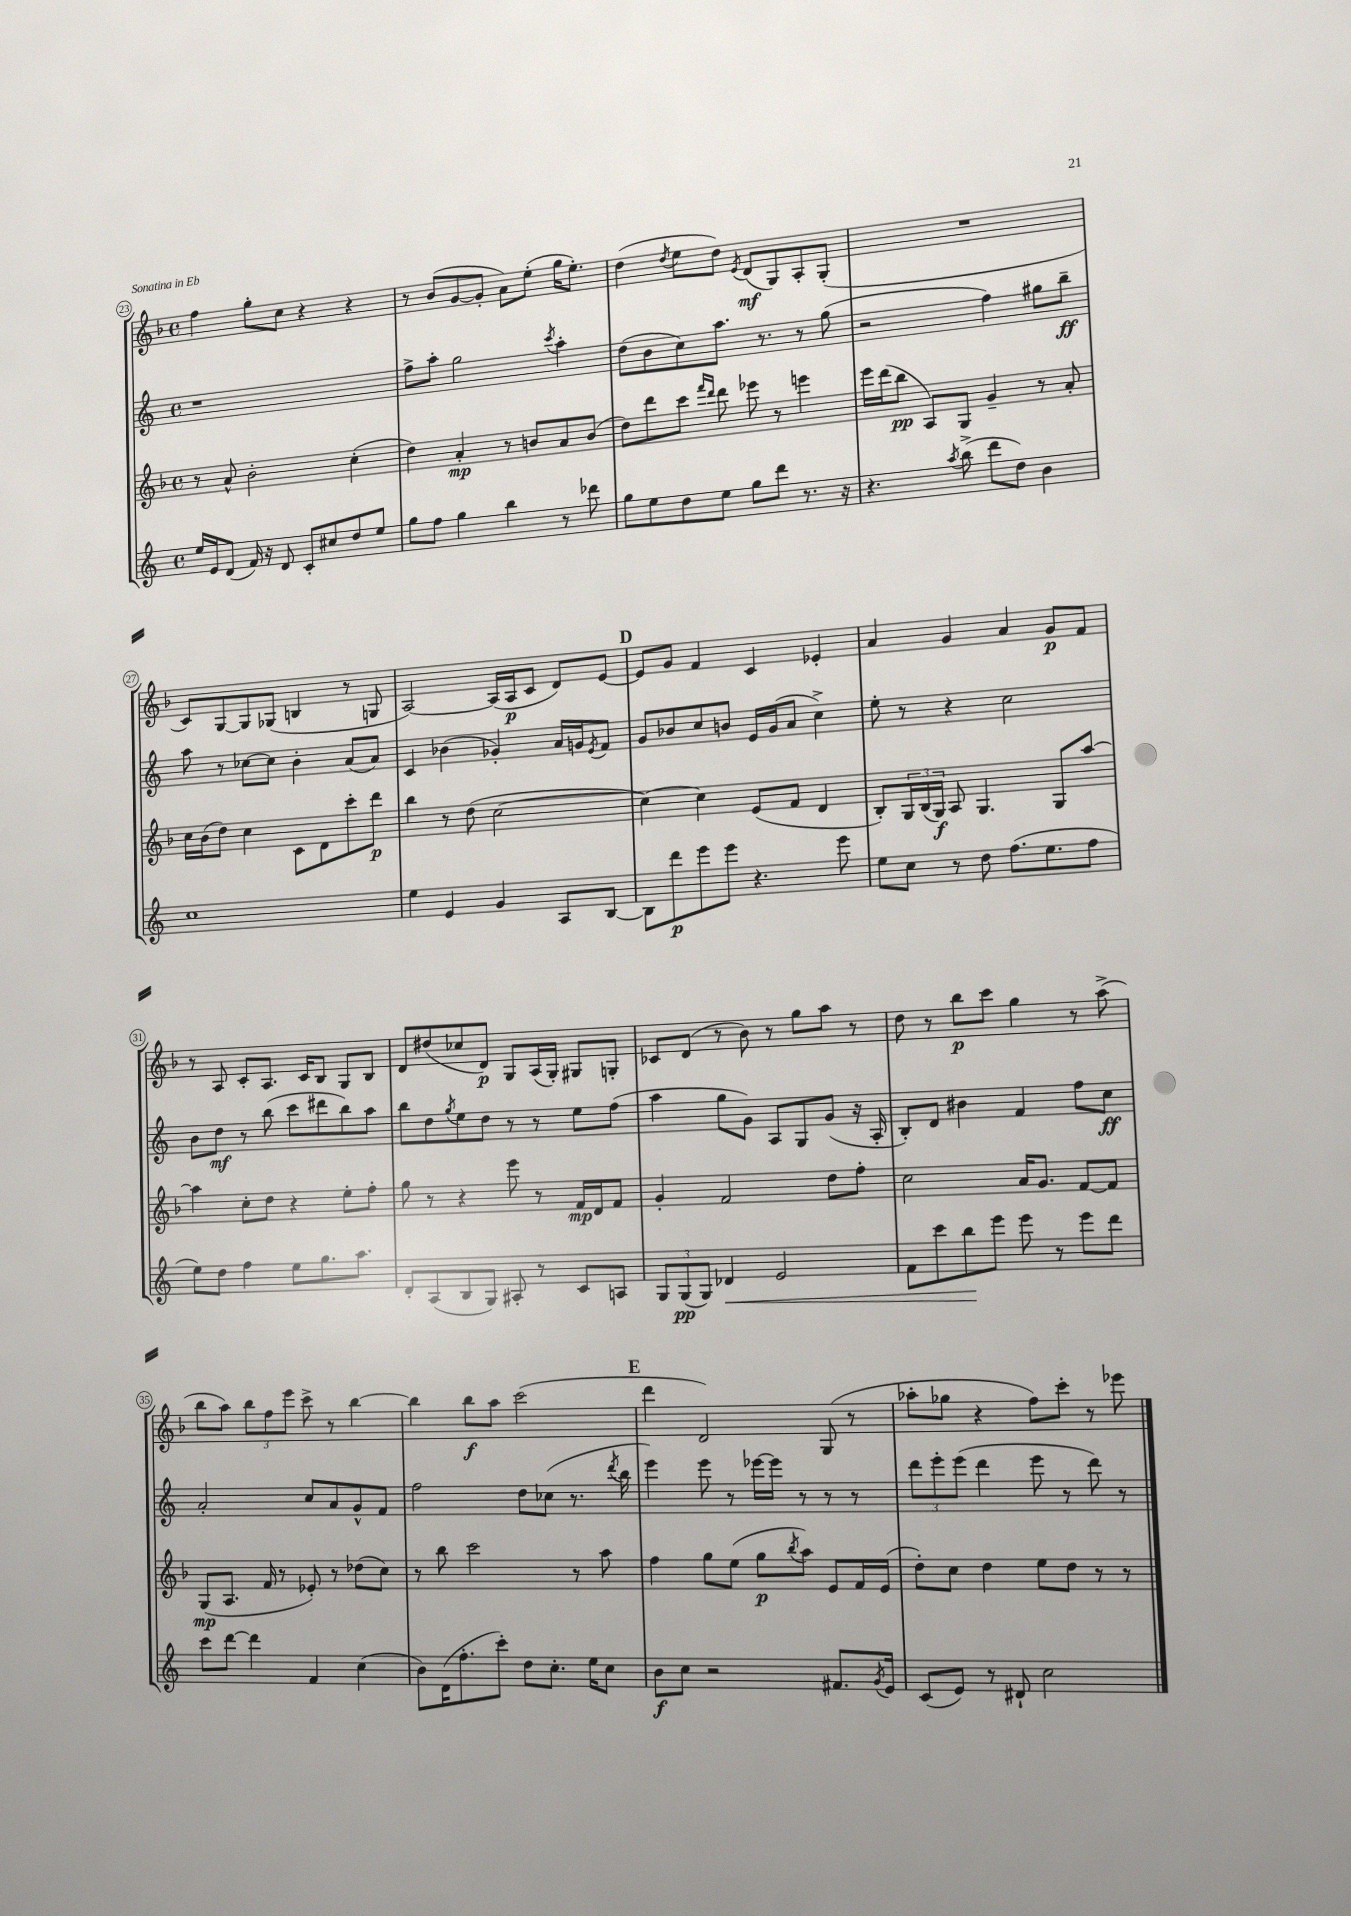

**kern	**dynam	**kern	**dynam	**kern	**dynam	**kern	**dynam
*part4	*part4	*part3	*part3	*part2	*part2	*part1	*part1
*staff4	*staff4	*staff3	*staff3	*staff2	*staff2	*staff1	*staff1
*clefG2	*	*clefG2	*	*clefG2	*	*clefG2	*
*k[]	*	*k[b-]	*	*k[]	*	*k[b-]	*
*M4/4	*	*M4/4	*	*M4/4	*	*M4/4	*
*met(c)	*	*met(c)	*	*met(c)	*	*met(c)	*
=23	=23	=23	=23	=23	=23	=23	=23
16ee/LL	.	8r	.	1r	.	4ff\	.
16e/J	.	.	.	.	.	.	.
(8d/J	.	8a^^/	.	.	.	.	.
16f/)	.	2b-'\	.	.	.	8gg'\L	.
16r	.	.	.	.	.	.	.
8d/	.	.	.	.	.	8cc\J	.
8c'/L	.	.	.	.	.	4r	.
8cc#X/	.	.	.	.	.	.	.
8dd/	.	(4cc'\	.	.	.	4r	.
8ee/J	.	.	.	.	.	.	.
=24	=24	=24	=24	=24	=24	=24	=24
8gg\L	.	4dd\)	.	8ff^\L	.	8r	.
8ff\J	.	.	.	8aa'\J	.	(8b-/L	.
4gg\	.	4a'/	mp	2gg\	.	[8g/	.
.	.	.	.	.	.	8g'/J]	.
4bb\	.	8r	.	.	.	8a\L)	.
.	.	8bn/L	.	.	.	(8ee'\J	.
.	.	.	.	8qccc/	.	.	.
8r	.	8a/	.	4aa'\	.	16gg\KL	.
.	.	.	.	.	.	8.ee'\J)	.
8ddd-X\	.	(8b/J	.	.	.	.	.
=25	=25	=25	=25	=25	=25	=25	=25
8gg\L	.	8dd\L)	.	(8dd\L	.	(4dd\	.
8ee\	.	8ddd\	.	8b\	.	.	.
.	.	.	.	.	.	8qdd/	.
8dd\	.	8ccc\J	.	8cc\)	.	8ee\L	.
.	.	16qqfff/LL	.	.	.	.	.
.	.	16qqddd/JJ	.	.	.	.	.
8ee\J	.	8ddd\	.	8.aa\J	.	8dd\J)	.
.	.	.	.	.	.	8qe/	.
8gg\L	.	8eee-X\	.	.	.	(8d/L	mf
.	.	.	.	8.r	.	.	.
8ddd\J	.	8r	.	.	.	8G/)	.
8.r	.	4eeen\	.	8r	.	8A'/	.
.	.	.	.	(8gg\	.	(8G'/J	.
16r	.	.	.	.	.	.	.
=26	=26	=26	=26	=26	=26	=26	=26
4.r	.	16eee\LL	.	2r	.	1r	.
.	.	(16ddd\J	.	.	.	.	.
.	.	8bb-\J	pp	.	.	.	.
.	.	8A/L)	.	.	.	.	.
8qaa/	.	.	.	.	.	.	.
(8bb^\	.	8G/J	.	.	.	.	.
8ddd\L	.	4g~/	.	4ff\)	.	.	.
8dd\J)	.	.	.	.	.	.	.
4b\	.	8r	.	8gg#X\L	.	.	.
.	.	8a'/	.	8bb~\J	ff	.	.
!!LO:LB:g=z
=27	=27	=27	=27	=27	=27	=27	=27
1cc	.	16cc\LL	.	8aa\	.	8c/L)	.
.	.	(16b-\J	.	.	.	.	.
.	.	8dd\J)	.	8r	.	[8G/	.
.	.	4cc\	.	[8cc-X\L	.	8G/]	.
.	.	.	.	8cc-\J]	.	(8G-X/J	.
.	.	8c\L	.	4b'\	.	4Bn/	.
.	.	8d\	.	.	.	.	.
.	.	8ccc'\	.	(8a/L	.	8r	.
.	.	8ddd\J	p	8a/J)	.	8Gn/	.
=28	=28	=28	=28	=28	=28	=28	=28
4ee\	.	4bb-\	.	4c/	.	[2A/)	.
4e/	.	8r	.	(4b-X\	.	.	.
.	.	(8dd\	.	.	.	.	.
4g/	.	[2cc\	.	4g-X'/)	.	(16A/LL]	.
.	.	.	.	.	.	16A/J	p
.	.	.	.	.	.	8c/J	.
8A/L	.	.	.	16a/LL	.	8d/L)	.
.	.	.	.	16gn/J	.	.	.
.	.	.	.	8qe/	.	.	.
[8B/J	.	.	.	8f/J	.	[8e/J	.
!!LO:REH:place=s1:t=D
=29	=29	=29	=29	=29	=29	=29	=29
8B\L]	.	4cc\_)	.	8g/L	.	8e/L]	.
8ddd\	p	.	.	8b-X/	.	8g/J	.
8eee\	.	4cc\]	.	8cc/	.	4f/	.
8eee\J	.	.	.	8bn/J	.	.	.
4.r	.	(8e/L	.	16e/LL	.	4c/	.
.	.	.	.	(16g/J	.	.	.
.	.	8f/J	.	8a/J	.	.	.
.	.	4d/	.	4cc^\)	.	4e-X'/	.
8eee\	.	.	.	.	.	.	.
=30	=30	=30	=30	=30	=30	=30	=30
8ee\L	.	8B-'/L)	.	8ee'\	.	4a/	.
8cc\J	.	24G/L	.	8r	.	.	.
.	.	(24B-/	.	.	.	.	.
.	.	24G/JJ)	f	.	.	.	.
8r	.	8A/	.	4r	.	4g/	.
8dd\	.	4.G/	.	.	.	.	.
(8.ff\L	.	.	.	2cc\	.	4a/	.
8.ee\	.	.	.	.	.	.	.
.	.	8G/L	.	.	.	8g/L	p
8ff\J	.	[8aa/J	.	.	.	8f/J	.
!!LO:LB:g=z
=31	=31	=31	=31	=31	=31	=31	=31
8ee\L)	.	4aa\]	.	8b\L	.	8r	.
8dd\J	.	.	.	8dd\J	mf	8A/	.
4ff\	.	8cc'\L	.	8r	.	8c'/L	.
.	.	8dd\J	.	(8bb\	.	8.A/J	.
8ee\L	.	4r	.	8ccc\L	.	.	.
.	.	.	.	.	.	16c/KL	.
8.gg\	.	.	.	8ddd#X\	.	8B-/J	.
.	.	8ee'\L	.	8bb\)	.	8G/L	.
8.aa\J	.	.	.	.	.	.	.
.	.	8ff'\J	.	8aa\J	.	8B-/J	.
=32	=32	=32	=32	=32	=32	=32	=32
8d'/L	.	8gg\	.	8bb\L	.	8d/L	.
(8A/	.	8r	.	8dd\	.	(8dd#X/	.
.	.	.	.	8qgg/	.	.	.
8B/	.	4r	.	8ee\	.	8cc-X/	.
8G/J)	.	.	.	8dd\J	.	8d/J)	p
8A#X'/	.	8eee\	.	8r	.	8G/L	.
8r	.	8r	.	8r	.	(16A/L	.
.	.	.	.	.	.	16G'/JJ)	.
8c/L	.	16f/LL	mp	8ee\L	.	8G#X/L	.
.	.	16d/J	.	.	.	.	.
8An/J	.	8f/J	.	(8ff\J	.	8Gn'/J	.
=33	=33	=33	=33	=33	=33	=33	=33
12G/L	.	4g'/	.	4aa\	.	8c-X/L	.
(12G/	pp	.	.	.	.	.	.
.	.	.	.	.	.	(8d/J	.
12G/J)	.	.	.	.	.	.	.
!	!LO:HP:b	!	!	!	!	!	!
4d-X/	<	2f/	.	8gg\L	.	8r	.
.	.	.	.	8g\J)	.	8b-\)	.
2e/	.	.	.	8A/L	.	8r	.
.	.	.	.	8G/	.	8gg\L	.
.	.	8dd\L	.	(8g/J	.	8aa\J	.
.	.	8ff'\J	.	16r	.	8r	.
.	.	.	.	16A'/	.	.	.
=34	=34	=34	=34	=34	=34	=34	=34
8f\L	.	2cc\	.	8B'/L)	.	8dd\	.
8ccc\	.	.	.	8d/J	.	8r	.
8bb\	.	.	.	4b#X\	.	8bb-\L	p
8eee\J	[	.	.	.	.	8ccc\J	.
8eee\	.	16a/KL	.	4f/	.	4gg\	.
.	.	8.g/J	.	.	.	.	.
8r	.	.	.	.	.	.	.
8eee\L	.	[8f/L	.	8ff\L	.	8r	.
8ddd\J	.	8f/J]	.	8cc\J	ff	(8aa^\	.
!!LO:LB:g=z
=35	=35	=35	=35	=35	=35	=35	=35
8ccc\L	.	(8G/L	mp	2a'/	.	8bb-\L	.
[8ddd\J	.	8.A/J	.	.	.	8aa\J)	.
4ddd\]	.	.	.	.	.	12bb-\L	.
.	.	16f/	.	.	.	.	.
.	.	.	.	.	.	12ff\	.
.	.	8r	.	.	.	.	.
.	.	.	.	.	.	12eee\J	.
4f/	.	8e-X'/)	.	8cc/L	.	8ccc^\	.
.	.	8r	.	8a/	.	8r	.
(4cc\	.	(8dd-X\L	.	8g^^/	.	[4bb-\	.
.	.	8cc\J)	.	8f/J	.	.	.
=36	=36	=36	=36	=36	=36	=36	=36
8b\L)	.	8r	.	2ff\	.	4bb-\]	.
(16d\K	.	8bb-\	.	.	.	.	.
8.ff'\	.	.	.	.	.	.	.
.	.	2ccc\	.	.	.	8bb-\L	f
8ccc'\J)	.	.	.	.	.	8aa\J	.
8dd\L	.	.	.	8dd\L	.	(2ccc\	.
8.cc'\J	.	.	.	(8cc-X\J	.	.	.
.	.	8r	.	8.r	.	.	.
16ee\KL	.	.	.	.	.	.	.
8cc\J	.	8aa\	.	.	.	.	.
.	.	.	.	8qddd/	.	.	.
.	.	.	.	16bb\	.	.	.
!!LO:REH:place=s1:t=E
=37	=37	=37	=37	=37	=37	=37	=37
8b\L	f	4ff\	.	4eee\)	.	4ddd\	.
8cc\J	.	.	.	.	.	.	.
2r	.	8gg\L	.	8eee\	.	2d/)	.
.	.	(8ee\J	.	8r	.	.	.
.	.	8gg\L	p	[16eee-X\LL	.	.	.
.	.	.	.	16eee-\JJ]	.	.	.
.	.	8qbb-/	.	.	.	.	.
.	.	8aa\J)	.	8r	.	.	.
8.f#X/L	.	8e/L	.	8r	.	(8G/	.
.	.	16f/L	.	8r	.	8r	.
8qg/	.	.	.	.	.	.	.
16e/Jk	.	(16e/JJ	.	.	.	.	.
=38	=38	=38	=38	=38	=38	=38	=38
(8c/L	.	8dd'\L)	.	12ddd\L	.	8aa-X'\L	.
.	.	.	.	12eee'\	.	.	.
8e/J)	.	8cc\J	.	.	.	8gg-X\J	.
.	.	.	.	(12eee\J	.	.	.
8r	.	4dd\	.	4ddd\	.	4r	.
8d#X`/	.	.	.	.	.	.	.
2cc\	.	8ee\L	.	8eee\	.	8ff\L)	.
.	.	8dd\J	.	8r	.	8ccc'\J	.
.	.	8r	.	8ddd\)	.	8r	.
.	.	8r	.	8r	.	8eee-X\	.
==	==	==	==	==	==	==	==
*-	*-	*-	*-	*-	*-	*-	*-
